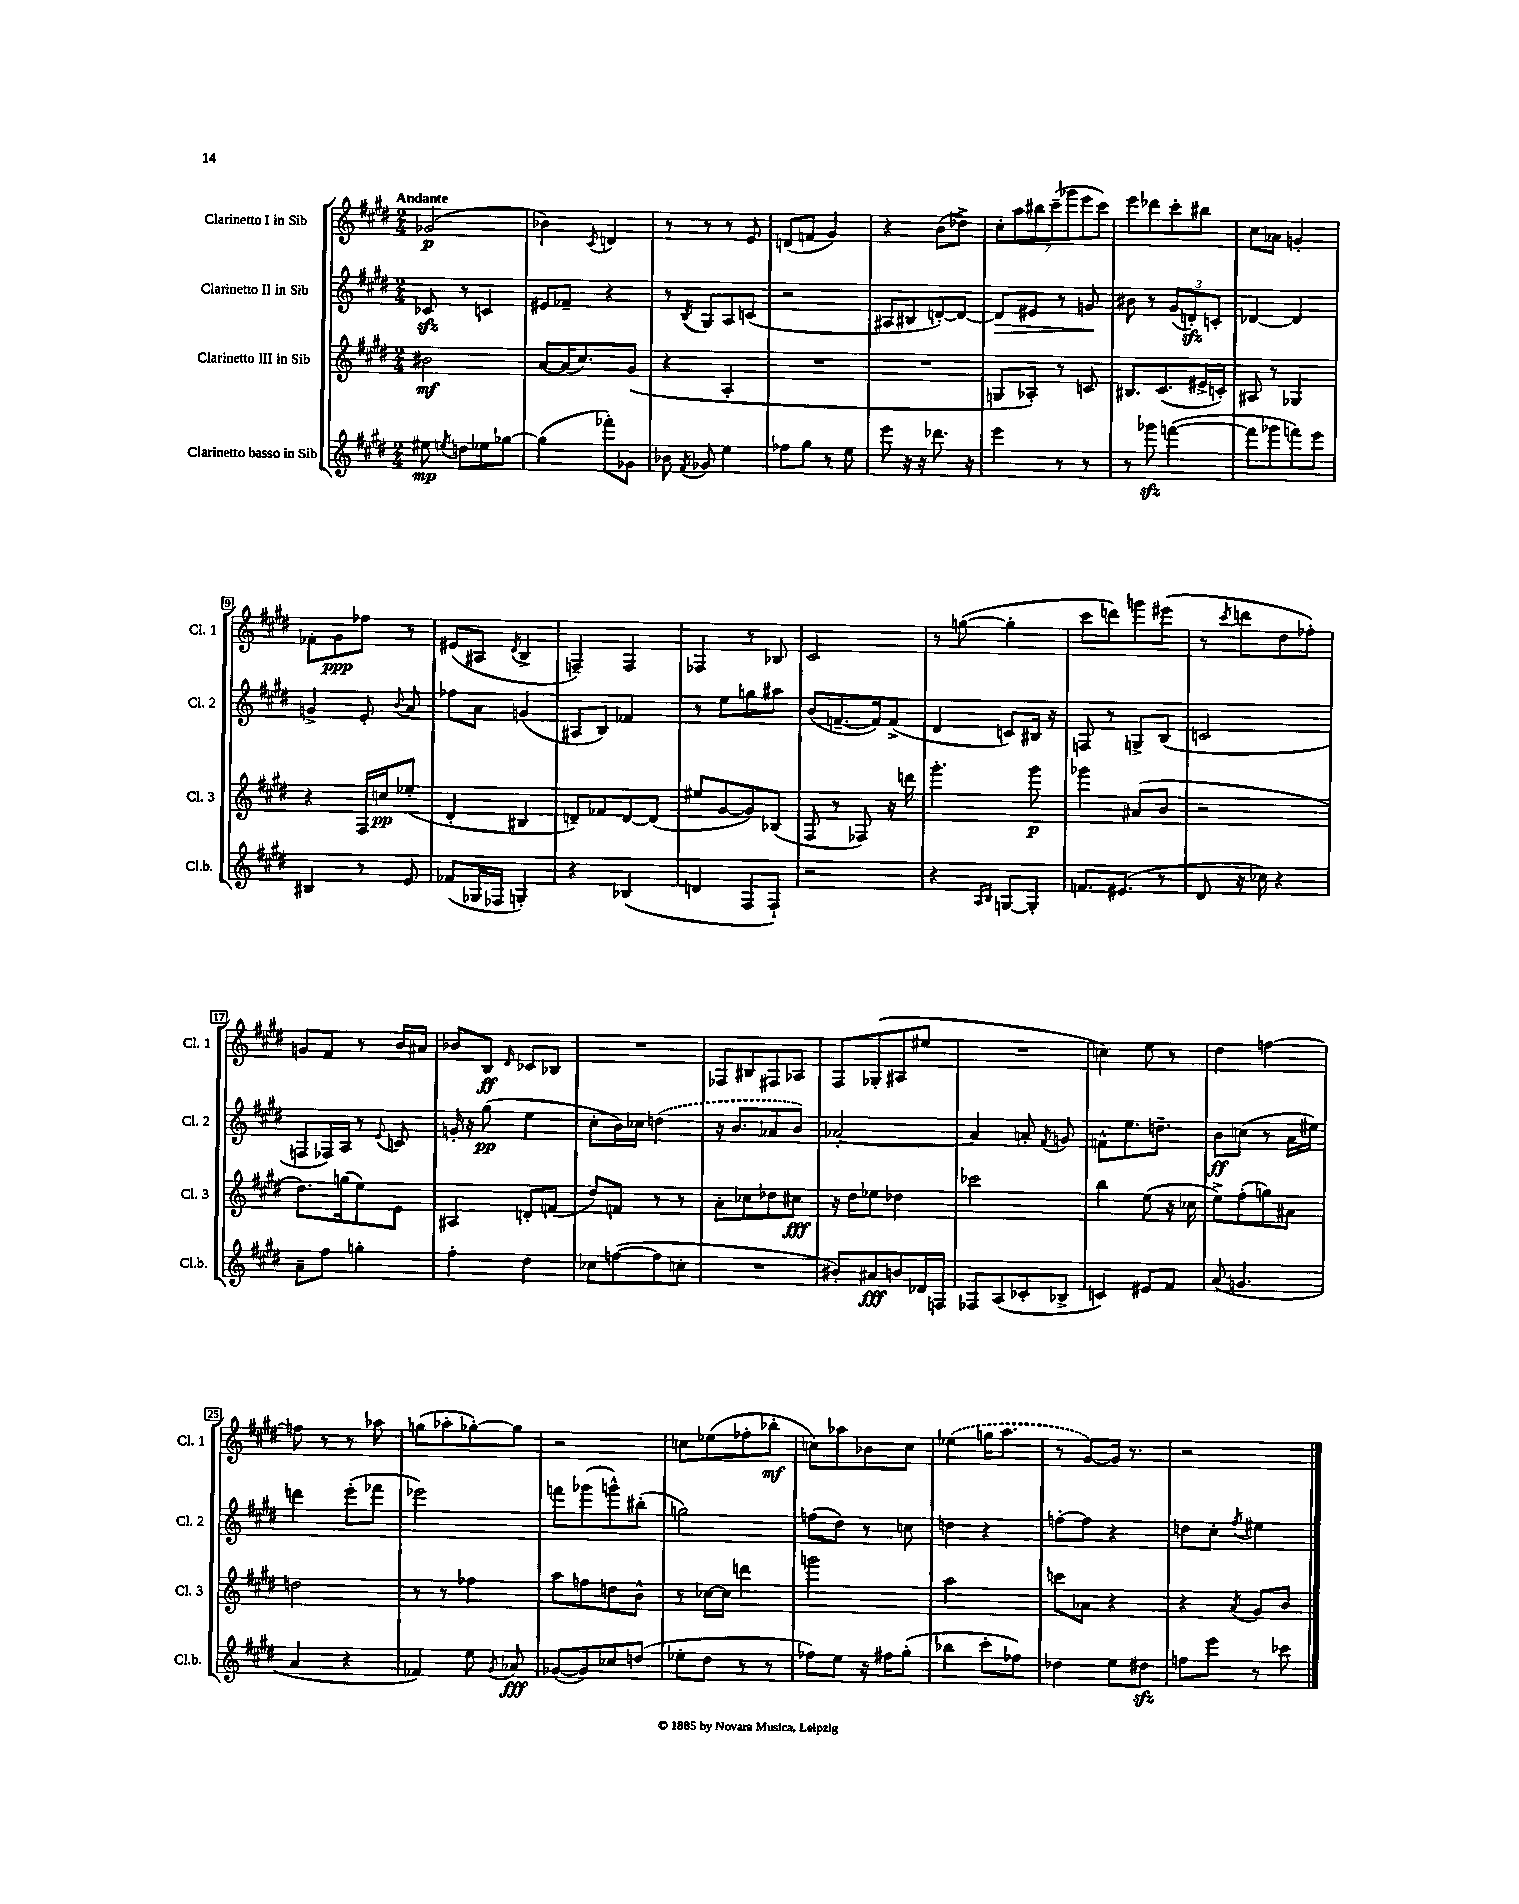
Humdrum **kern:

**kern	**kern	**kern	**kern
*staff4	*staff3	*staff2	*staff1
*clefG2	*clefG2	*clefG2	*clefG2
*k[f#c#g#d#]	*k[f#c#g#d#]	*k[f#c#g#d#]	*k[f#c#g#d#]
*M2/4	*M2/4	*M2/4	*M2/4
8ee#	2b#	8c-	(2g-
8qee	.	.	.
8dd	.	8r	.
8ee-	.	4c	.
[8gg-	.	.	.
=	=	=	=
(4gg-]	[8a	8e#	4b-)
.	(16a]	8f-~	.
.	8.cc#)	.	.
.	.	.	8qc#
8fff-')	.	4r	4d
8g-	(8g#	.	.
=	=	=	=
8b-	4r	8r	8r
8qf#	.	8qB	.
8g-	.	8G#	8r
4ee	4A'	8A	8r
.	.	(8c	8e
=	=	=	=
8ff-	2r	2r	(8d
8gg#	.	.	8f
8r	.	.	4g#)
8ee	.	.	.
=	=	=	=
8eee	2r	8A#	4r
16r	.	8B#	.
16r	.	.	.
8.ddd-	.	[8d')	(8b
.	.	8d_	8dd-^)
16r	.	.	.
=	=	=	=
4eee	8G	8d]	14cc#'
.	.	.	14aa
.	8A-')	8e#	.
.	.	.	14bb#
.	.	.	(14ccc#~
8r	8r	8r	.
.	.	.	14ggg-
.	.	.	14eee
8r	8c	8g	.
.	.	.	14ccc#)
=	=	=	=
8r	8.B#	8b#	8eee
8ggg-	.	8r	8ddd-
.	(8.c#	.	.
([4fff	.	(12g#	8ccc#'
.	.	12d')	.
.	16e#^	.	8bb#
.	.	12c'	.
.	16c')	.	.
=	=	=	=
8fff]	8A#	[4d-	8cc#
8ggg-	8r	.	8a-
8fff)	4G-	4d-]	4g'
8eee	.	.	.
=	=	=	=
4B#	4r	4g^	8f-'
.	.	.	8g#
8r	16F#	8e'	8ff-
.	16cc	.	.
.	.	8qqb	.
8e	(8ee-'	8a	8r
=	=	=	=
(8f-	4d#'	8ff-	(8e#
16G-	.	8a	8A#
16F-	.	.	.
.	.	.	8qd#
4G')	4B#	(4g	4B^
=	=	=	=
4r	8d~)	8A#	4F~)
.	8f-	8B)	.
(4B-	[8d	4f-	4F
.	(8d]	.	.
=	=	=	=
4d	8ee#	8r	4F-
.	[8g#	8ee	.
8F#	8g#])	8gg	8r
8F#`)	(8B-	8aa#	8B-
=	=	=	=
2r	8F#	(8b	2c#
.	8r	[8.f~	.
.	8F-)	.	.
.	.	16f])	.
.	16r	(8f^	.
.	16ddd	.	.
=	=	=	=
4r	4.ggg#'	4d#	8r
.	.	.	([8gg
16qqA	.	.	.
16qqB	.	.	.
[8G	.	8c)	4gg']
8G']	8ggg#	16B#	.
.	.	16r	.
=	=	=	=
8.f	4ggg-	8F	8ccc#
.	.	8r	8ddd)
(8.e#	.	.	.
.	(8a#	8G^	8ggg
8r	8b	(8B	(8eee#
=	=	=	=
8d#	2r	2c	8r
.	.	.	8qccc#
16r	.	.	8ddd
16cc-)	.	.	.
4r	.	.	8dd#
.	.	.	8ff-')
=	=	=	=
8a~	8.dd#)	8F	8g
8ff#	.	16F-)	8f#
.	(16gg	16A	.
4gg'	8ee)	8r	8r
.	.	8qqe	.
.	8e	8c	16b
.	.	.	16a#
=	=	=	=
4ff#'	4A#	16g'	8b-
.	.	16r	.
.	.	(8gg#	8B
.	.	.	16qqd#
4dd#	8d'	4ee	8c-
.	(8f	.	8B-
=	=	=	=
8cc-	8dd#)	8cc#'	2r
([8ff	8f	16b)	.
.	.	16cc-	.
8ff]	8r	(4dd	.
8cc'	8r	.	.
=	=	=	=
2r	8a'	16r	8F-
.	.	8.b	.
.	8cc-	.	8B#
.	8dd-	8a-	8F#
.	8cc#	8b)	8A-
=	=	=	=
8b#')	16r	[2a-'	8F#
.	16dd#	.	.
8a#	8ee-	.	(8G-'
8b	4dd-	.	8A#
16d-	.	.	8ee#
16F	.	.	.
=	=	=	=
8F-	2ccc-	4a-]	2r
(8A	.	.	.
8c-'	.	8a'	.
.	.	8qf#	.
8B-^	.	8g	.
=	=	=	=
4c)	4bb	8f^^	4cc)
.	.	8.ee	.
8e#	(8ee	.	8ee
.	.	8.dd~	.
8f#	16r	.	8r
.	16cc-	.	.
=	=	=	=
(8a	8ee^)	8b	4dd#
4.g	(8ff#'	(8cc	.
.	8gg)	8r	[4ff
.	8a#	16a	.
.	.	16ee#)	.
=	=	=	=
4a	2dd	4ddd	8ff]
.	.	.	8r
4r	.	(8eee'	8r
.	.	8fff-	8aa-
=	=	=	=
4f-)	8r	2eee-)	(8gg
.	8r	.	8aa-'
8ee	4ff-	.	[8gg-')
8qg#	.	.	.
8a-	.	.	8gg-]
=	=	=	=
([8g-	8aa	8fff	2r
8g-])	8ff	(8ggg-	.
8cc-	8dd	8ggg^^)	.
(8dd	8b^^	(8bb#'	.
=	=	=	=
8ee-'	8r	2gg)	8cc
8dd#	[16cc-	.	(8ee-
.	16cc-]	.	.
8r	4ddd	.	8ff-'
8r	.	.	8bb-'
=	=	=	=
8ff-)	2ggg	(8ff	8cc)
8ee	.	8dd#)	8aa-
16r	.	8r	8b-
16ff#	.	.	.
(8gg#'	.	8cc	8cc
=	=	=	=
4bb-	2aa	4dd	(4ee-
8ccc#'	.	4r	16gg
.	.	.	8.aa
8ff-)	.	.	.
=	=	=	=
4dd-	8ccc	[8ff'	8r
.	8a-	8ff]	[8g#)
8ee	4r	4r	16g#]
.	.	.	8.r
8dd#	.	.	.
=	=	=	=
8ff	4r	8dd	2r
8eee	.	8cc#'	.
.	8qa	8qff#	.
8r	8g#	4ee#	.
8ccc-	8b	.	.
==	==	==	==
*-	*-	*-	*-
